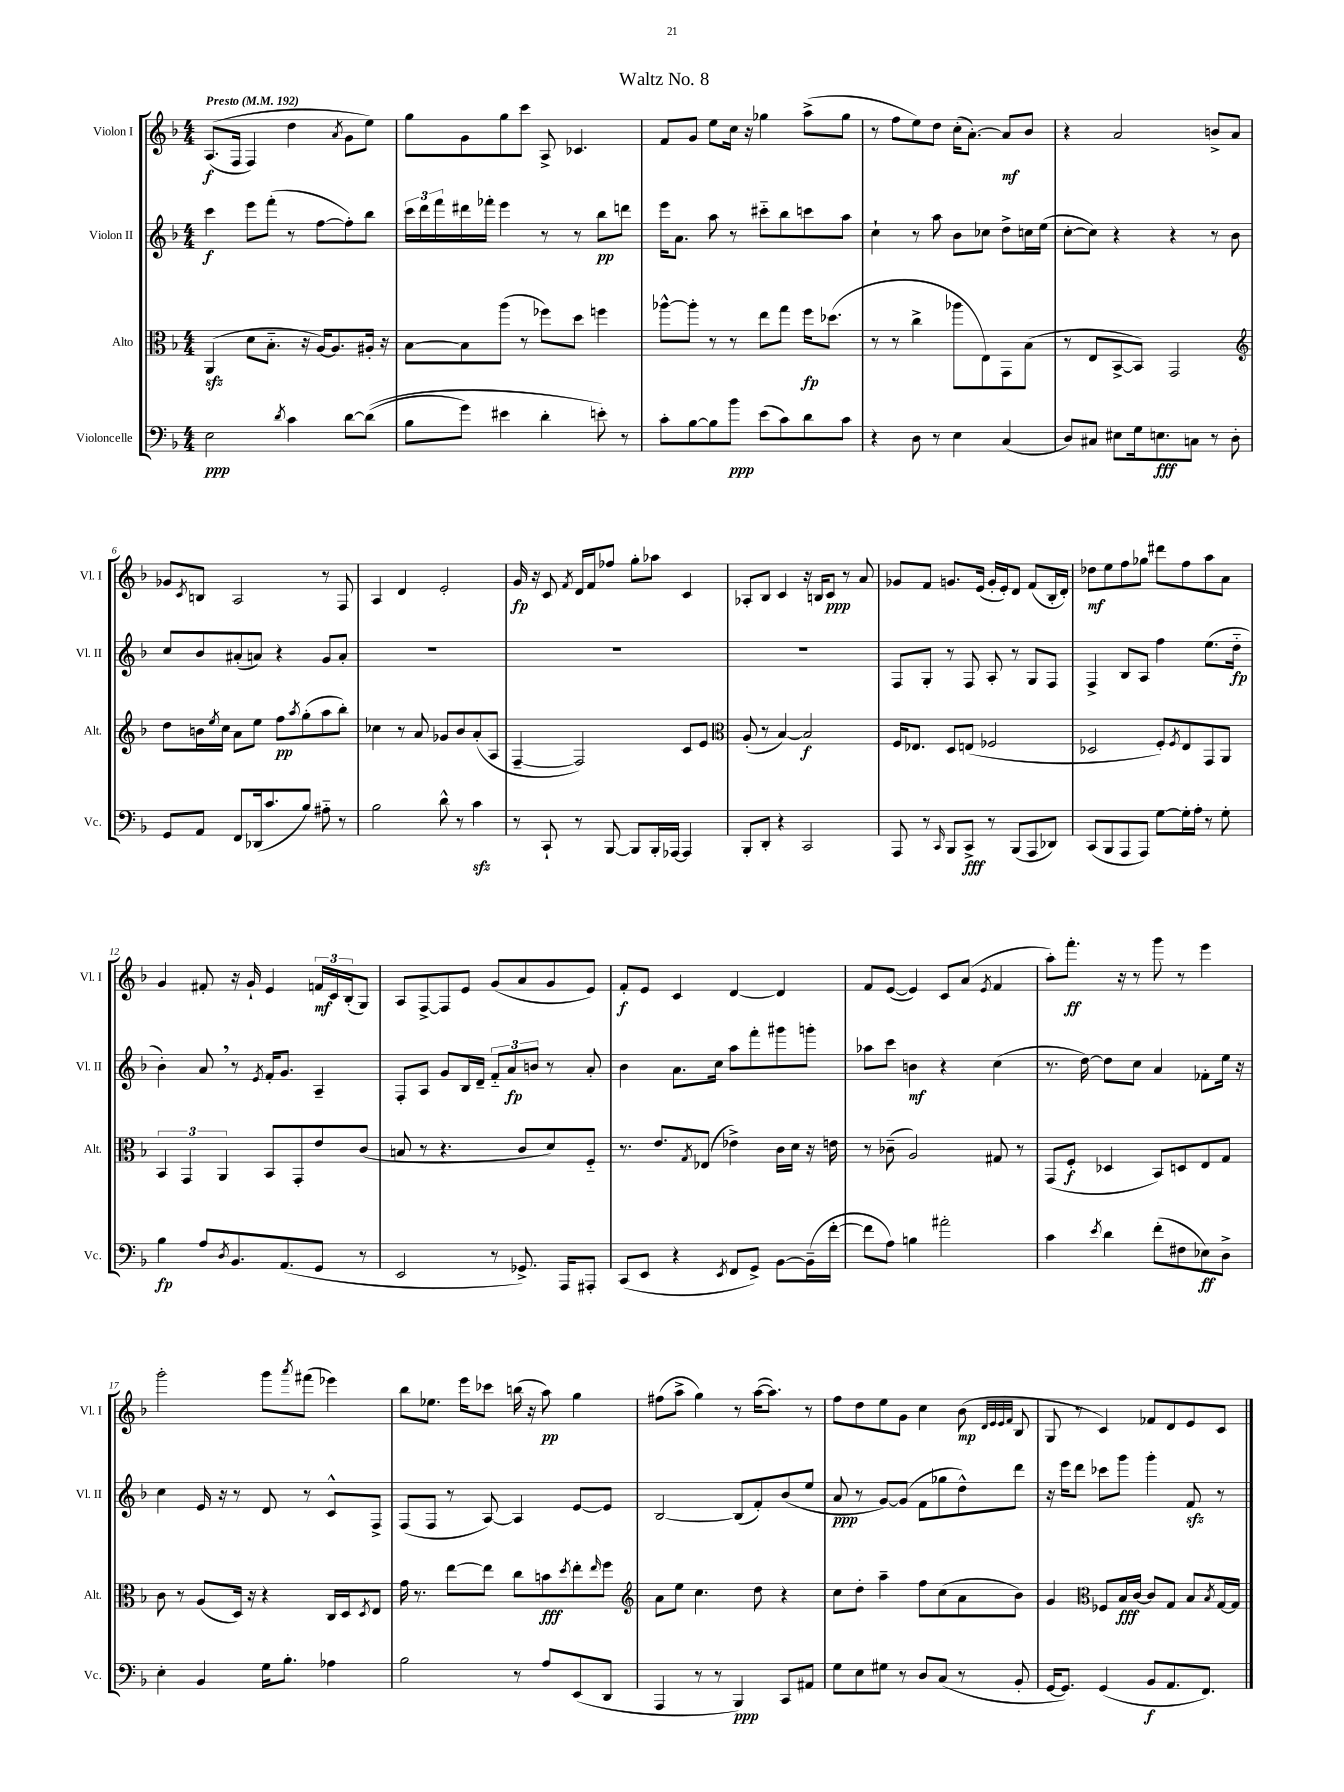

**kern	**kern	**kern	**kern
*staff4	*staff3	*staff2	*staff1
*clefF4	*clefC3	*clefG2	*clefG2
*k[b-]	*k[b-]	*k[b-]	*k[b-]
*M4/4	*M4/4	*M4/4	*M4/4
*MM192	*MM192	*MM192	*MM192
2E	(4AA	4ccc	&((8.A
.	.	.	16F
.	8d	8eee	4F)
.	8.B-'~	(8fff'	.
8qd	.	.	.
4c	.	8r	4dd
.	16r	.	.
.	[16A)	[8ff	.
.	8.A]	.	.
.	.	.	8qa
[8d	.	8ff'])	8g
&((8d]	16A#'	8bb-	8ee&)
.	16r	.	.
=	=	=	=
8B-	[8B-	24ccc	8gg
.	.	24ddd	.
.	.	24fff	.
8g)	8B-]	16ddd#	8g
.	.	16fff-'	.
4e#	(8aa	4eee	8gg
.	8r	.	8ccc
4d'	8ff-)	8r	8A^
.	8dd	8r	4.c-
8e'&)	4ff	8bb-	.
8r	.	8ddd	.
=	=	=	=
8c'	[8aa-^^	16eee	8f
.	.	8.a	.
[8B-	8aa-']	.	8g
8B-]	8r	8aa	8ee
8b-	8r	8r	16cc
.	.	.	16r
(8e	8ee	8ccc#'~	4gg-
8c)	8gg	8bb-	.
8d	16ff	8ccc	(8aa^
.	(8.dd-	.	.
8c	.	8aa	8gg-
=	=	=	=
4r	8r	4cc`	8r
.	8r	.	8ff
8D	4cc^	8r	8ee)
8r	.	8aa	8dd
4E	8aa-	8b-	(16cc'
.	.	.	[8.a')
.	8E)	8cc-	.
(4C	8GG	8dd^	8a]
.	(8B-	16cc	8b-
.	.	(16ee	.
=	=	=	=
8D)	8r	[8cc'	4r
8C#	8E	8cc])	.
8E#	[8BB-^	4r	2a
16G	8BB-])	.	.
8.E	.	.	.
.	2GG	4r	.
8C	.	.	.
8r	.	8r	8b^
8D'	.	8b-	8a
=	=	=	=
*	*clefG2	*	*
8GG	8dd	8cc	8g-
.	.	.	8qc
8AA	16b	8b-	8B
.	8qee	.	.
.	16cc	.	.
8FF	8a	(8a#'	2A
(16DD-	8ee	8a)	.
8.c	.	.	.
.	8ff	4r	.
.	8qaa	.	.
8B-)	(8gg'	.	.
8A#'~	8aa	8g	8r
8r	8bb-')	8a'	8F
=	=	=	=
2B-	4cc-	1r	4A
.	8r	.	4d
.	8a	.	.
8d^^	8g-	.	2e'
8r	8b-	.	.
4c	(8a'	.	.
.	8A	.	.
=	=	=	=
8r	[4F~	1r	16g
.	.	.	16r
8CC`	.	.	8c
.	.	.	8qf
8r	2F])	.	16d
.	.	.	16f
[8BBB-	.	.	8ff-
8BBB-]	.	.	8gg'
16BBB-'	.	.	8aa-
[16AAA-	.	.	.
4AAA-]	8c	.	4c
.	8e	.	.
=	=	=	=
*	*clefC3	*	*
8BBB-'	(8A'	1r	8A-'
8DD'	8r	.	8B-
4r	[4B-)	.	4c
2CC	2B-]	.	16r
.	.	.	16B
.	.	.	8c
.	.	.	8r
.	.	.	8a
=	=	=	=
8AAA	16F	8F	8g-
.	8.E-	.	.
8r	.	8G'	8f
16qqCC	.	.	.
8BBB-	8D	8r	8.g
8CC^	(8E	8F	.
.	.	.	(16e
8r	2F-	8A'	16g'
.	.	.	16e')
(8BBB-	.	8r	8d
8AAA	.	8G	(8f
8DD-)	.	8F	16B-'
.	.	.	16d')
=	=	=	=
(8CC	2D-	4F^	8dd-
8BBB-	.	.	8ee
8AAA	.	8B-	8ff
8AAA)	.	8A	8gg-
[8G	8F')	4ff	8ddd#
.	8qF	.	.
16G']	8E	.	8ff
16A'	.	.	.
8r	8GG	(8.ee	8aa
8G'	8AA	.	8a
.	.	16dd'~	.
=	=	=	=
4B-	6BB-	4b-')	4g
.	6GG	.	.
8A	.	8a	8f#'
.	6AA	.	.
8qD	.	.	.
8.BB-	.	8r	16r
.	.	.	16g`
.	.	8qe	.
.	8BB-	16f'	4e
(8.AA	.	8.g	.
.	8GG'	.	.
8GG	8e	4A~	24f
.	.	.	24c
.	.	.	(24B-'
8r	(8c	.	8G)
=	=	=	=
2EE	8B	8F'	8A
.	8r	8A	[8F^
.	4.r	8g	8F]
.	.	16B-	8e
.	.	16d~	.
8r	.	12f'~	(8g
.	.	12a	.
8.GG-^)	8c	.	8a
.	.	12b	.
.	8d)	8r	8g
16AAA	.	.	.
8AAA#'	8F'~	8a'	8e)
=	=	=	=
(8CC	8.r	4b-	8f'
8EE	.	.	8e
.	8.e	.	.
4r	.	8.a	4c
.	8qG	.	.
.	(8E-	.	.
.	.	16cc	.
8qEE	.	.	.
8FF	4e-^)	8aa	[4d
8GG^)	.	8fff'	.
[8BB-	16c	8ggg#	4d]
.	16d	.	.
(16BB-~]	16r	8ggg'	.
[16f'	16e	.	.
=	=	=	=
8f]	8r	8aa-	8f
8A)	(8c-~	8ccc	([8e
4B	2A)	4b	4e])
2a#'	.	4r	8c
.	.	.	(8a
.	.	.	8qe
.	8G#	(4cc	4f
.	8r	.	.
=	=	=	=
4c	(8GG	8.r	8aa')
.	8F'	.	8.fff'
.	.	[16dd)	.
8qe	.	.	.
4d	4D-	8dd]	.
.	.	.	16r
.	.	8cc	8r
(8f'	8BB-)	4a	8ggg
8F#	8D	.	8r
8E-)	8E	8f-'	4eee
8D^	8G	16ee	.
.	.	16r	.
=	=	=	=
4E'	8c	4cc	2ggg'
.	8r	.	.
4BB-	(8A	16e	.
.	.	16r	.
.	16D)	8r	.
.	16r	.	.
16G	4r	8d	8ggg
8.B-'	.	.	.
.	.	.	8qaaa
.	.	8r	(8fff#
4A-	16C	8c^^	4eee-)
.	16D	.	.
.	8qD	.	.
.	8E	8F^	.
=	=	=	=
2B-	16g	(8F	8bb-
.	8.r	.	.
.	.	8F	8.ee-
.	[8ee	8r	.
.	.	.	16eee
.	8ee]	[8A)	8ccc-
8r	8cc	4A]	(16bb
.	.	.	16r
8A	8b	.	8aa)
.	8qdd	.	.
(8EE	8ee'	[8e	4gg
.	16qqee	.	.
8DD	8ff	8e]	.
=	=	=	=
*	*clefG2	*	*
4AAA	8a	[2B-	(8ff#
.	8ee	.	8aa^
8r	4.cc	.	4gg)
8r	.	.	.
4BBB-)	.	(8B-]	8r
.	8dd	8f')	([16aa
.	.	.	8.aa])
8CC	4r	(8b-	.
8AA#	.	8ee	8r
=	=	=	=
8G	8cc	8a	8ff
8E	8dd'	8r	8dd
8G#	4aa~	[8g)	8ee
8r	.	(8g]	8g
8D	8ff	8f	4cc
(8C	(8cc	8gg-	.
8r	8a	8dd^^)	(8b-
.	.	.	32qqd
.	.	.	32qqe
.	.	.	32qqe
.	.	.	32qqf
8BB-'	8b-)	8ddd	8B-
=	=	=	=
[16GG	4g	16r	8G
8.GG])	.	16eee	.
.	.	8ddd	8r
*	*clefC3	*	*
(4GG	8F-	8ccc-	4c)
.	16B-	8ggg	.
.	[16c	.	.
8BB-	8c]	4ggg'	8f-
8.AA	8G	.	8d
.	8B-	8f	8e
8.FF)	.	.	.
.	8qB-	.	.
.	[16G	8r	8c
.	16G]	.	.
==	==	==	==
*-	*-	*-	*-
